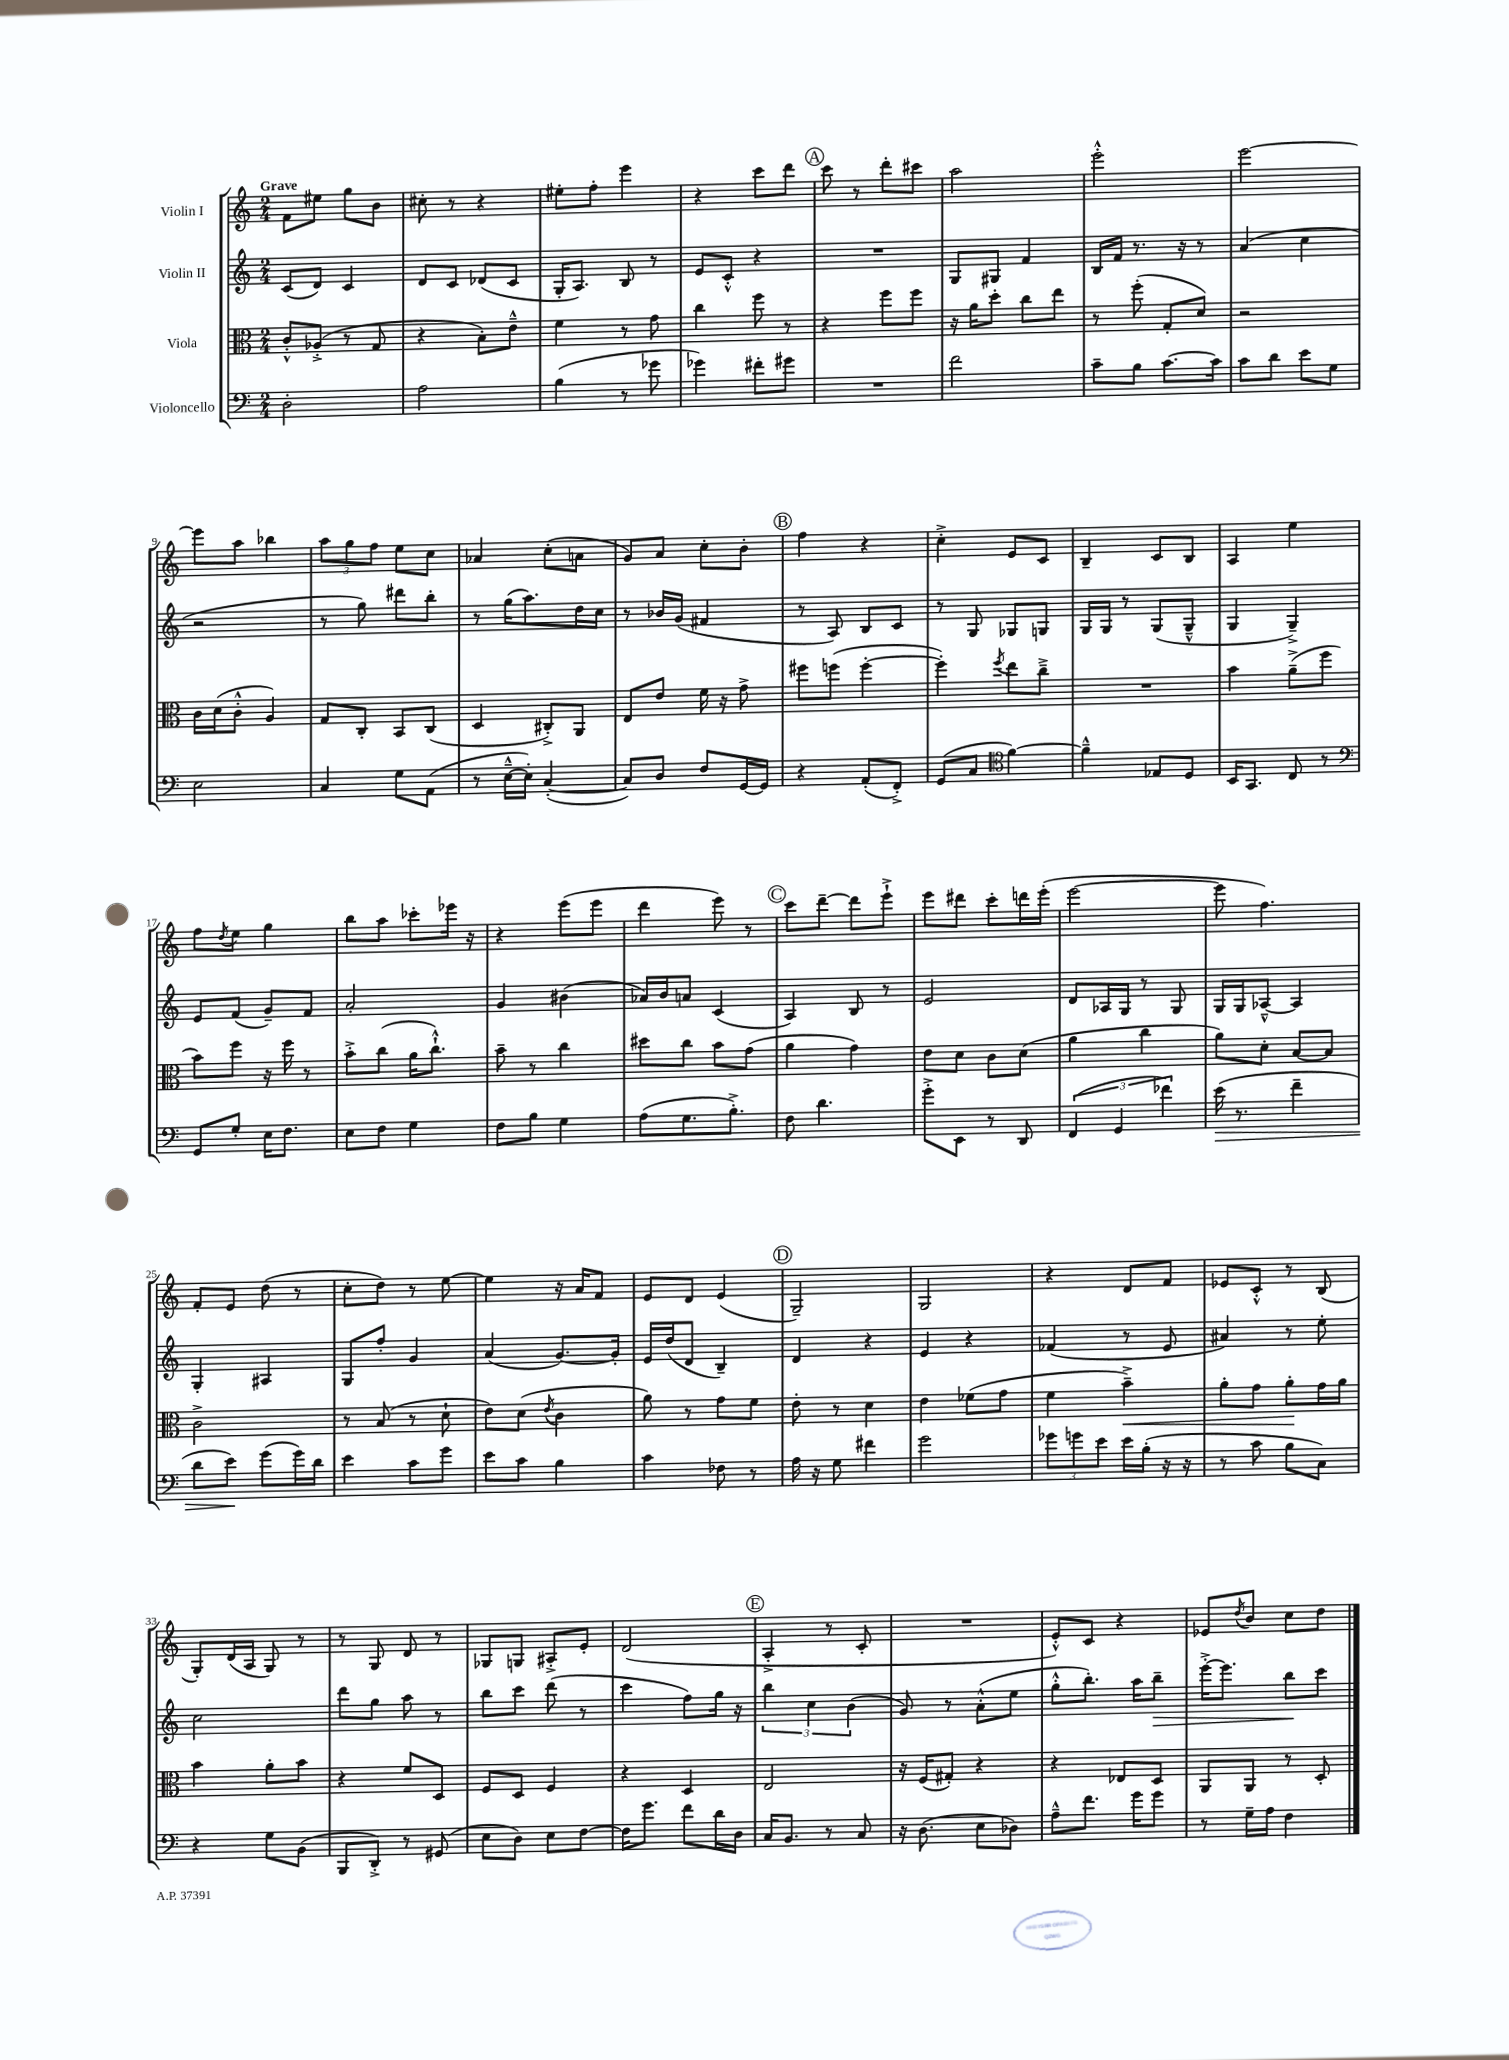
<<
\new StaffGroup <<
\new Staff = "s0" \with { instrumentName = "Violin I" } {
    \clef treble \key c \major \numericTimeSignature \time 2/4 \tempo "Grave"
    f'8 eis''8 g''8 b'8 |
    cis''8-. r8 r4 |
    eis''8-. f''8-. e'''4 |
    r4 c'''8 d'''8 |
    \mark \markup { \circle "A" } c'''8 r8 d'''8-. cis'''8 |
    a''2 |
    e'''2-.-^ |
    e'''2~ |
    e'''8 a''8 bes''4 |
    \tuplet 3/2 { a''8 g''8 f''8 } e''8 c''8 |
    aes'4 c''8-.( a'8 |
    g'8) a'8 c''8-. b'8-. |
    \mark \markup { \circle "B" } f''4 r4 |
    c''4-.-> e'8 c'8 |
    b4-- c'8 b8 |
    a4 e''4 |
    f''8 \acciaccatura { d''8 } e''8 g''4 |
    b''8 a''8 ces'''8-. ees'''16 r16 |
    r4 e'''8( e'''8 |
    d'''4 e'''8) r8 |
    \mark \markup { \circle "C" } c'''8 d'''8~-- d'''8 e'''8-!-> |
    e'''8 dis'''8 c'''8-. d'''16 e'''16-.( |
    e'''2~ |
    e'''8 f''4.) |
    f'8-. e'8 d''8( r8 |
    c''8-. d''8) r8 e''8~ |
    e''4 r16 a'16 f'8 |
    e'8 d'8 e'4( |
    \mark \markup { \circle "D" } g2--) |
    g2 |
    r4 d'8 f'8 |
    ees'8 c'8-.-^ r8 b8( |
    g8-.) d'16( a16 g8) r8 |
    r8 g8 d'8 r8 |
    ges8 g8 ais8-.-> e'8-. |
    d'2( |
    \mark \markup { \circle "E" } a4-.-> r8 c'8-. |
    R2 |
    e'8-.-^) c'8 r4 |
    ees'8 \acciaccatura { d''8 } b'8 c''8 d''8 \bar "|." |
}
\new Staff = "s1" \with { instrumentName = "Violin II" } {
    \clef treble \key c \major \numericTimeSignature \time 2/4
    c'8( d'8) c'4 |
    d'8 c'8 des'8( c'8 |
    g16-. a8.) b8 r8 |
    e'8 c'8-.-^ r4 |
    \mark \markup { \circle "A" } R2 |
    g8 gis8 f'4 |
    b16 f'16 r8. r16 r8 |
    a'4( c''4 |
    r2 |
    r8 g''8) dis'''8 b''8-. |
    r8 g''16( a''8.) d''16 c''16 |
    r8 bes'16 g'16( fis'4 |
    \mark \markup { \circle "B" } r8 a8) b8 c'8 |
    r8 g8 ges8 g8 |
    g16 g16 r8 g8( g8---^ |
    g4 g4--->) |
    e'8 f'8( g'8--) f'8 |
    a'2-. |
    g'4 bis'4( |
    aes'16) b'16 a'8 c'4( |
    \mark \markup { \circle "C" } a4) b8 r8 |
    e'2 |
    d'8 aes16 g16 r8 g8 |
    g16 g16 aes8~---^ aes4 |
    g4-. ais4 |
    g8 f''8-. g'4 |
    a'4( g'8.~) g'16-. |
    e'16 d''16( d'8 b4--) |
    \mark \markup { \circle "D" } d'4 r4 |
    e'4 r4 |
    fes'4( r8 e'8 |
    ais'4) r8 e''8-. |
    c''2 |
    d'''8 g''8 a''8 r8 |
    b''8 c'''8 d'''8( r8 |
    c'''4 f''8) g''16 r16 |
    \mark \markup { \circle "E" } \tuplet 3/2 { b''4 c''4 b'4( } |
    g'8) r8 a'8-.-^( e''8 |
    g''8-.-^ b''8.-.) a''16 b''8--\> |
    e'''16~-.-> e'''8. b''8\! c'''8 \bar "|." |
}
\new Staff = "s2" \with { instrumentName = "Viola" } {
    \clef alto \key c \major \numericTimeSignature \time 2/4
    c'8-.-^ aes8-.->( r8 g8 |
    r4 b8-.) e'8---^ |
    f'4 r8 g'8 |
    c''4 f''8 r8 |
    \mark \markup { \circle "A" } r4 f''8 f''8 |
    r16 a'16 d''8-. c''8 e''8 |
    r8 f''8-.( g8-. d'8) |
    r2 |
    c'16 d'16( c'8-.-^ a4) |
    g8 c8-. b,8 c8( |
    d4 cis8-.->) a,8 |
    e8 e'8 f'16 r16 g'8-> |
    \mark \markup { \circle "B" } fis''8 f''8( f''4~-. |
    f''4-.) \acciaccatura { f''8 } e''8 c''8---> |
    R2 |
    b'4 a'8--->( f''8 |
    b'8) f''8 r16 f''16 r8 |
    b'8-.-> c''8( a'16 c''8.-!-^) |
    b'8-- r8 c''4 |
    dis''8 c''8 b'8 g'8( |
    \mark \markup { \circle "C" } a'4 g'4) |
    e'8 d'8 c'8 d'8( |
    a'4 c''4 |
    a'8) d'8-. b8~ b8 |
    c'2-> |
    r8 b8( r8 d'8-! |
    e'8) d'8( \acciaccatura { e'8 } c'4 |
    a'8) r8 g'8 f'8 |
    \mark \markup { \circle "D" } e'8-. r8 d'4 |
    e'4 fes'8( g'8 |
    f'4 b'4--->\<) |
    a'8-. g'8 a'8-.\! g'16 a'16 |
    b'4 a'8-. b'8 |
    r4 f'8 d8 |
    f8 d8 f4 |
    r4 d4 |
    \mark \markup { \circle "E" } e2 |
    r16 f16( gis8-.) r4 |
    r4 ees8 d8 |
    a,8 a,8 r8 d8-. \bar "|." |
}
\new Staff = "s3" \with { instrumentName = "Violoncello" } {
    \clef bass \key c \major \numericTimeSignature \time 2/4
    d2-. |
    a2 |
    b4( r8 ges'8 |
    ges'4) fis'8-. gis'8 |
    \mark \markup { \circle "A" } R2 |
    f'2 |
    c'8-- b8 c'8.~ c'16 |
    c'8 d'8 e'8 g8 |
    e2 |
    c4 g8 a,8( |
    r8 e16~---^ e16-.) c4~-.( |
    c8) d8 f8 g,16~ g,16 |
    \mark \markup { \circle "B" } r4 a,8-.( f,8-.->) |
    g,8( c8 \clef tenor f'4~) |
    f'4---^ ees8 d8 |
    b,16 g,8. c8 r8 |
    \clef bass g,8 g8-. e16 f8. |
    e8 f8 g4 |
    f8 b8 g4 |
    a8( g8. b8.-.->) |
    \mark \markup { \circle "C" } f8 d'4. |
    g'8-.-> e,8 r8 d,8 |
    \tuplet 3/2 { f,4( g,4 fes'4) } |
    e'16\>( r8. f'4-- |
    d'8 e'8\!) g'8( g'16) d'16 |
    e'4 c'8 g'8 |
    e'8 c'8 b4 |
    c'4 fes8 r8 |
    \mark \markup { \circle "D" } a16 r16 g8 fis'4 |
    g'2 |
    \tuplet 3/2 { ges'8 g'8 e'8 } e'16 b16-.( r16 r16 |
    r8 c'8 b8 c8) |
    r4 g8 b,8( |
    b,,8 d,8-.->) r8 gis,8( |
    e8 d8) e8 f8~ |
    f16 g'8. f'8 d'16 d16 |
    \mark \markup { \circle "E" } c16 b,8. r8 c8 |
    r16 d8.( e8 des8) |
    a8---^ f'8. g'16 g'8 |
    r8 g16-- a16 f4 \bar "|." |
}
>>
>>
